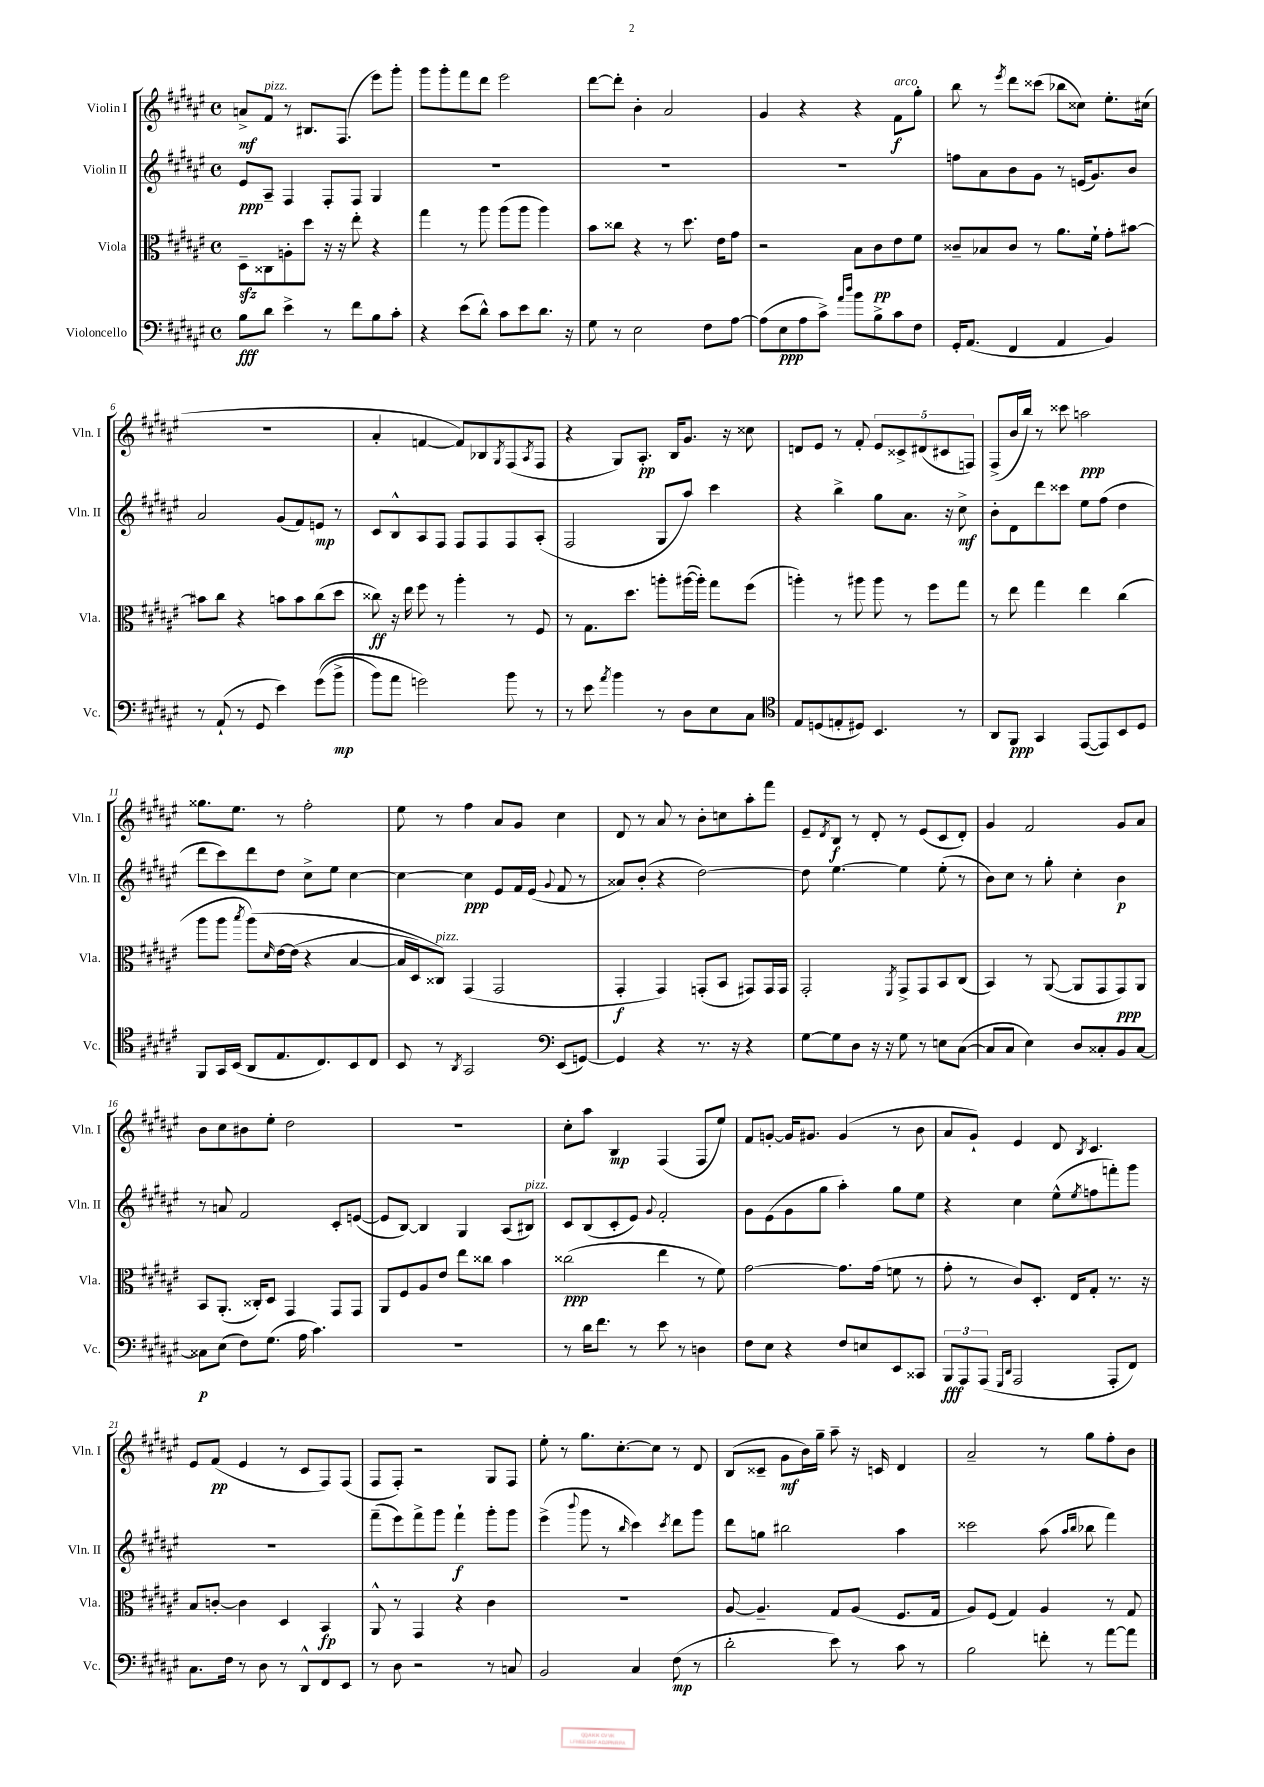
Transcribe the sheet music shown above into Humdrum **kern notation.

**kern	**dynam	**kern	**dynam	**kern	**dynam	**kern	**dynam
*part4	*part4	*part3	*part3	*part2	*part2	*part1	*part1
*staff4	*staff4	*staff3	*staff3	*staff2	*staff2	*staff1	*staff1
*I"Violoncello	*	*I"Viola	*	*I"Violin II	*	*I"Violin I	*
*I'Vc.	*	*I'Vla.	*	*I'Vln. II	*	*I'Vln. I	*
*clefF4	*	*clefC3	*	*clefG2	*	*clefG2	*
*k[f#c#g#d#a#e#]	*	*k[f#c#g#d#a#e#]	*	*k[f#c#g#d#a#e#]	*	*k[f#c#g#d#a#e#]	*
*M4/4	*	*M4/4	*	*M4/4	*	*M4/4	*
*met(c)	*	*met(c)	*	*met(c)	*	*met(c)	*
=1	=1	=1	=1	=1	=1	=1	=1
8B\L	fff	8D#zz~\L	.	8e#/L	ppp	8an^/L	mf
!	!	!	!	!	!	!LO:TX:a:i:t=pizz.	!
8d#\J	.	8C##X\	.	8A#~/J	.	8f#/J	.
4e#^\	.	8An'\	.	4F#/	.	8r	.
.	.	8dd#\J	.	.	.	8.B#X/L	.
8r	.	16r	.	8F#'/L	.	.	.
.	.	16r	.	.	.	(8.F#/J	.
8f#\L	.	8ee#'\	.	8F#/J	.	.	.
8B\	.	4r	.	4G#/	.	8eee#\L)	.
8c#'\J	.	.	.	.	.	8ggg#'\J	.
=2	=2	=2	=2	=2	=2	=2	=2
4r	.	4gg#\	.	1r	.	8ggg#\L	.
.	.	.	.	.	.	8ggg#'\	.
(8e#\L	.	8r	.	.	.	8fff#\	.
8d#^^\J)	.	8aa#\	.	.	.	8ddd#\J	.
8c#\L	.	(8aa#\L	.	.	.	2eee#\	.
8e#\	.	8aa#\J	.	.	.	.	.
8.d#\J	.	4aa#\)	.	.	.	.	.
16r	.	.	.	.	.	.	.
=3	=3	=3	=3	=3	=3	=3	=3
8G#\	.	8b\L	.	1r	.	[8ddd#\L	.
8r	.	8cc##X\J	.	.	.	8ddd#'\J]	.
2E#\	.	4r	.	.	.	4b'\	.
.	.	8r	.	.	.	2a#/	.
.	.	8.dd#\	.	.	.	.	.
8F#\L	.	.	.	.	.	.	.
.	.	16e#\KL	.	.	.	.	.
[8A#\J	.	8g#\J	.	.	.	.	.
=4	=4	=4	=4	=4	=4	=4	=4
(8A#\L]	.	2r	.	1r	.	4g#/	.
8E#\	ppp	.	.	.	.	.	.
8A#\	.	.	.	.	.	4r	.
8c#^\J)	.	.	.	.	.	.	.
16qqa#/LL	.	.	.	.	.	.	.
16qqdd#/JJ	.	.	.	.	.	.	.
8b\L	.	8B\L	.	.	.	4r	.
8B^\	.	8c#\	pp	.	.	.	.
!	!	!	!	!	!	!LO:TX:a:i:t=arco	!
8c#\	.	8e#\	.	.	.	8f#\L	f
8F#\J	.	8f#\J	.	.	.	8gg#'\J	.
=5	=5	=5	=5	=5	=5	=5	=5
16GG#'/KL	.	8c##X~/L	.	8ffn\L	.	8bb\	.
(8.AA#/J	.	.	.	.	.	.	.
.	.	8B-X/	.	8a#\	.	8r	.
.	.	.	.	.	.	8qeee#/	.
4FF#/	.	8c##/J	.	8b\	.	8ddd#\L	.
.	.	8r	.	8g#\J	.	(8ccc##X\J	.
4AA#/	.	8.a#\L	.	8r	.	8bb-X\L	.
.	.	.	.	(16en/KL	.	8cc##X\J)	.
.	.	16f#`\Jk	.	8.g#/)	.	.	.
4BB/)	.	8g#'\L	.	.	.	8.ee#'\L	.
.	.	[8b#X\J	.	8b/J	.	.	.
.	.	.	.	.	.	(16cc#X\Jk	.
!!LO:LB:g=z
=6	=6	=6	=6	=6	=6	=6	=6
8r	.	8b#X\L]	.	2a#/	.	1r	.
(8AA#`/	.	8cc#\J	.	.	.	.	.
8r	.	4r	.	.	.	.	.
8GG#/	.	.	.	.	.	.	.
4e#\)	.	8bn\L	.	(8g#/L	.	.	.
.	.	8b\	.	8f#/)	.	.	.
((8g#\L	.	(8cc#\	.	8en/J	mp	.	.
8b^\J	mp	8dd#\J	.	8r	.	.	.
=7	=7	=7	=7	=7	=7	=7	=7
8b\L)	.	8cc##X\)	ff	8c#/L	.	4a#'/	.
8a#\J	.	16r	.	8B^^/	.	.	.
.	.	16ee#\	.	.	.	.	.
2gn\)	.	8ff#\	.	8A#/	.	[4fn/	.
.	.	8r	.	8F#/J	.	.	.
.	.	4aa#'\	.	8F#/L	.	8f/L])	.
.	.	.	.	8F#/	.	8B-X/	.
.	.	.	.	.	.	8qG#/	.
8b\	.	8r	.	8F#/	.	(8F#/	.
.	.	.	.	.	.	8qA#/	.
8r	.	8F#/	.	(8A#'/J	.	8F#/J	.
=8	=8	=8	=8	=8	=8	=8	=8
8r	.	8r	.	2F#/	.	4r	.
8e#\	.	8.G#\L	.	.	.	.	.
8qa#/	.	.	.	.	.	.	.
4b\	.	.	.	.	.	8G#/L)	.
.	.	8.dd#\J	.	.	.	.	.
.	.	.	.	.	.	8.A#'/J	pp
8r	.	8aan'\L	.	8G#/L	.	.	.
.	.	.	.	.	.	16B/KL	.
8D#\L	.	([16aa#X\L	.	8aa#/J)	.	8.g#/J	.
.	.	16aa#'\JJ])	.	.	.	.	.
8E#\	.	8gg#\L	.	4ccc#\	.	.	.
.	.	.	.	.	.	16r	.
8C#\J	.	(8ff#\J	.	.	.	8cc##X\	.
=9	=9	=9	=9	=9	=9	=9	=9
*clefC4	*	*	*	*	*	*	*
8E#/L	.	4aan'\)	.	4r	.	8dn/L	.
(8Dn/	.	.	.	.	.	8e#/J	.
8En'/	.	8r	.	4bb^\	.	8r	.
8D#X/J)	.	8aa#X\	.	.	.	8f#'/	.
4.BB/	.	8aa#\	.	8gg#\L	.	10e#/L	.
.	.	.	.	.	.	10c##X^/	.
.	.	8r	.	8.a#\J	.	.	.
.	.	.	.	.	.	(10d#X/	.
.	.	8ff#\L	.	.	.	.	.
.	.	.	.	.	.	10c#X/	.
.	.	.	.	16r	.	.	.
8r	.	8gg#\J	.	8cc#^\	mf	.	.
.	.	.	.	.	.	10Fn/J)	.
=10	=10	=10	=10	=10	=10	=10	=10
8AA#/L	.	8r	.	8b'\L	.	(8F#^/L	.
8FF#/J	ppp	8ee#\	.	8d#\	.	16b/L	.
.	.	.	.	.	.	16bb/JJ)	.
4GG#/	.	4gg#\	.	8ddd#\	.	8r	.
.	.	.	.	8ccc##X\J	.	8ccc##X\	.
([8EE#/L	.	4ee#\	.	8ee#\L	.	2aan\	ppp
8EE#/])	.	.	.	(8ff#\J	.	.	.
8BB/	.	(4cc#\	.	4dd#\	.	.	.
8D#/J	.	.	.	.	.	.	.
!!LO:LB:g=z
=11	=11	=11	=11	=11	=11	=11	=11
8FF#/L	.	8aa#\L	.	8ddd#\L	.	8.gg##X\L	.
16GG#/L	.	8aa#\J	.	8ccc#\)	.	.	.
(16BB/JJ	.	.	.	.	.	8.ee#\J	.
.	.	8qbb/	.	.	.	.	.
8AA#/L	.	(8aa#\L)	.	8ddd#\	.	.	.
.	.	16qqd#/	.	.	.	.	.
8.E#/	.	[16e#\L	.	8dd#\J	.	8r	.
.	.	(16e#\JJ]	.	.	.	.	.
.	.	4r	.	8cc#^\L	.	2ff#'\	.
8.C#/)	.	.	.	.	.	.	.
.	.	.	.	8ee#\J	.	.	.
8BB/	.	[4B/	.	[4cc#\	.	.	.
8C#/J	.	.	.	.	.	.	.
=12	=12	=12	=12	=12	=12	=12	=12
8BB/	.	16B/LL]	.	4cc#\_	.	8ee#\	.
.	.	16D#/J)	.	.	.	.	.
!	!	!LO:TX:a:i:t=pizz.	!	!	!	!	!
8r	.	8C##X/J)	.	.	.	8r	.
8qAA#/	.	.	.	.	.	.	.
2GG#/	.	(4GG#/	.	4cc#\]	ppp	4ff#\	.
.	.	2GG#/	.	8e#/L	.	8a#/L	.
.	.	.	.	16f#/L	.	8g#/J	.
.	.	.	.	(16e#/JJ	.	.	.
*clefF4	*	*	*	*	*	*	*
.	.	.	.	8qqg#/	.	.	.
(8EE#/L	.	.	.	8f#/	.	4cc#\	.
[8GGn/J)	.	.	.	8r	.	.	.
=13	=13	=13	=13	=13	=13	=13	=13
4GG/]	.	4GG#'/	f	8a##X/L)	.	8d#/	.
.	.	.	.	(8b'/J	.	8r	.
4r	.	4GG#/)	.	4r	.	8a#/	.
.	.	.	.	.	.	8r	.
8.r	.	(8GGn'/L	.	[2dd#\)	.	8b'\L	.
.	.	8BB/J	.	.	.	8ccn\	.
16r	.	.	.	.	.	.	.
4r	.	8GG#X/L)	.	.	.	8aa#'\	.
.	.	16GG#/L	.	.	.	8fff#\J	.
.	.	16GG#/JJ	.	.	.	.	.
=14	=14	=14	=14	=14	=14	=14	=14
[8G#\L	.	2GG#'/	.	8dd#\]	.	8e#~/L	.
.	.	.	.	.	.	8qd#/	.
8G#\]	.	.	.	[4.ee#\	.	8B/J	f
8D#\J	.	.	.	.	.	8r	.
16r	.	.	.	.	.	8d#'/	.
16r	.	.	.	.	.	.	.
.	.	8qFF#/	.	.	.	.	.
8G#\	.	8GG#^/L	.	4ee#\]	.	8r	.
8r	.	8GG#/	.	.	.	(8e#/L	.
8En\L	.	8BB/	.	(8ee#'\	.	8c#/	.
([8C#\J	.	(8C#/J	.	8r	.	8d#'/J)	.
=15	=15	=15	=15	=15	=15	=15	=15
8C#/L]	.	4BB/)	.	8b\L)	.	4g#/	.
8C#/J	.	.	.	8cc#\J	.	.	.
4E#\)	.	8r	.	8r	.	2f#/	.
.	.	([8AA#/	.	8gg#'\	.	.	.
8D#/L	.	8AA#/L]	.	4cc#'\	.	.	.
8C##X'/	.	8GG#/	.	.	.	.	.
8BB/	.	8GG#/)	ppp	4b\	p	8g#/L	.
[8C##/J	.	8AA#/J	.	.	.	8a#/J	.
!!LO:LB:g=z
=16	=16	=16	=16	=16	=16	=16	=16
8C##X\L]	p	8BB/L	.	8r	.	8b\L	.
(8E#\J	.	(8.AA#'/J	.	8an/	.	8cc#\	.
8F#\L)	.	.	.	2f#/	.	8b#X\	.
.	.	16C##X'/KL)	.	.	.	.	.
(8.G#\J	.	8D#/J	.	.	.	8ee#'\J	.
.	.	4GG#/	.	.	.	2dd#\	.
16A#\	.	.	.	.	.	.	.
4.c#\)	.	.	.	.	.	.	.
.	.	8GG#/L	.	8c#'/L	.	.	.
.	.	8GG#/J	.	([8en/J	.	.	.
=17	=17	=17	=17	=17	=17	=17	=17
1r	.	8AA#/L	.	8e/L]	.	1r	.
.	.	8F#/	.	[8B/J)	.	.	.
.	.	8A#/	.	4B/]	.	.	.
.	.	8e#/J	.	.	.	.	.
.	.	8ee#\L	.	4G#/	.	.	.
.	.	8cc##X\J	.	.	.	.	.
.	.	4b\	.	(8A#/L	.	.	.
!	!	!	!	!LO:TX:a:i:t=pizz.	!	!	!
.	.	.	.	8B#X/J)	.	.	.
=18	=18	=18	=18	=18	=18	=18	=18
8r	.	(2cc##X\	ppp	8c#/L	.	8cc#'\L	.
16d#\KL	.	.	.	(8B/	.	8aa#\J	.
8.f#\J	.	.	.	.	.	.	.
.	.	.	.	8c#'/	.	4B/	mp
8r	.	.	.	8e#/J)	.	.	.
.	.	.	.	8qqg#/	.	.	.
8e#\	.	4ee#\	.	2f#'/	.	(4F#/	.
8r	.	.	.	.	.	.	.
4Dn\	.	8r	.	.	.	8F#/L	.
.	.	8f#\)	.	.	.	8ee#/J)	.
=19	=19	=19	=19	=19	=19	=19	=19
8F#\L	.	[2g#\	.	8g#\L	.	8f#/L	.
8E#\J	.	.	.	(8e#\	.	[8gn'/J	.
4r	.	.	.	8g#\	.	16g/KL]	.
.	.	.	.	.	.	8.g#X/J	.
.	.	.	.	8gg#\J	.	.	.
8F#/L	.	8.g#\L]	.	4aa#'\)	.	(4g#/	.
8En/	.	.	.	.	.	.	.
.	.	(16g#\Jk	.	.	.	.	.
8EE#/	.	8fn\	.	8gg#\L	.	8r	.
8CC##X/J	.	8r	.	8ee#\J	.	8b\	.
=20	=20	=20	=20	=20	=20	=20	=20
12BBB/L	fff	8g#'\	.	4r	.	8a#/L	.
12AAA#/	.	.	.	.	.	.	.
.	.	8r	.	.	.	8g#`/J)	.
(12AAA#/J	.	.	.	.	.	.	.
16qqGGG#/LL	.	.	.	.	.	.	.
16qqDD#/JJ	.	.	.	.	.	.	.
2AAA#/	.	8c#/L)	.	4cc#\	.	4e#/	.
.	.	8.D#'/J	.	.	.	.	.
.	.	.	.	(8ee#^^\L	.	8d#/	.
.	.	16E#/KL	.	.	.	.	.
.	.	.	.	8qee#/	.	8qB/	.
.	.	8G#'/J	.	8ffn\	.	4.c#/	.
8AAA#'/L	.	8.r	.	8fffn'\)	.	.	.
8FF#/J)	.	.	.	8ggg#\J	.	.	.
.	.	16r	.	.	.	.	.
!!LO:LB:g=z
=21	=21	=21	=21	=21	=21	=21	=21
8.C#\L	.	8B/L	.	1r	.	8e#/L	.
.	.	[8cn'/J	.	.	.	(8f#/J	pp
16F#\Jk	.	.	.	.	.	.	.
8r	.	4c\]	.	.	.	4e#/	.
8D#\	.	.	.	.	.	.	.
8r	.	4D#/	.	.	.	8r	.
8DD#^^/L	.	.	.	.	.	8c#/L	.
8FF#/	.	4BB/	fp	.	.	8F#/)	.
8EE#/J	.	.	.	.	.	(8F#/J	.
=22	=22	=22	=22	=22	=22	=22	=22
8r	.	8AA#^^/	.	(8fff#~\L	.	8F#/L	.
8D#\	.	8r	.	8eee#\)	.	8F#'/J)	.
2r	.	4GG#/	.	8fff#^\	.	2r	.
.	.	.	.	8ggg#\J	.	.	.
.	.	4r	.	4fff#`\	f	.	.
8r	.	4c#\	.	8ggg#'\L	.	8G#/L	.
8Cn/	.	.	.	8ggg#\J	.	8F#/J	.
=23	=23	=23	=23	=23	=23	=23	=23
2BB/	.	1r	.	(4eee#^\	.	8ee#'\	.
.	.	.	.	.	.	8r	.
.	.	.	.	8qqbbb/	.	.	.
.	.	.	.	8ggg#\	.	8.gg#\L	.
.	.	.	.	8r	.	.	.
.	.	.	.	.	.	[8.cc#'\	.
.	.	.	.	16qqbb/	.	.	.
4C#/	.	.	.	4ccc#\)	.	.	.
.	.	.	.	.	.	8cc#\J]	.
.	.	.	.	8qccc#/	.	.	.
(8F#\	mp	.	.	8ddd#\L	.	8r	.
8r	.	.	.	8ggg#\J	.	8d#/	.
=24	=24	=24	=24	=24	=24	=24	=24
2d#'\	.	[8A#/	.	8ddd#\L	.	(8B/L	.
.	.	4.A#~/]	.	8ggn\J	.	8c##X~/J	.
.	.	.	.	2bb#X\	.	8g#\L	mf
.	.	.	.	.	.	16b\L)	.
.	.	.	.	.	.	16gg#~\JJ	.
8e#\)	.	8G#/L	.	.	.	8aa#~\	.
8r	.	(8A#/J	.	.	.	16r	.
.	.	.	.	.	.	16cn/	.
8c#\	.	8.F#/L	.	4aa#\	.	4d#/	.
8r	.	.	.	.	.	.	.
.	.	16G#/Jk	.	.	.	.	.
=25	=25	=25	=25	=25	=25	=25	=25
2B\	.	8A#/L)	.	2ccc##X\	.	2a#~/	.
.	.	(8F#/J	.	.	.	.	.
.	.	4G#/)	.	.	.	.	.
8fn'\	.	4A#/	.	(8aa#\	.	8r	.
.	.	.	.	16qqaa#/LL	.	.	.
.	.	.	.	16qqbb/JJ	.	.	.
8r	.	.	.	8bb-X\	.	8gg#\L	.
[8a#\L	.	8r	.	4fff#\)	.	8ff#'\	.
8a#\J]	.	8G#/	.	.	.	8b\J	.
==	==	==	==	==	==	==	==
*-	*-	*-	*-	*-	*-	*-	*-
